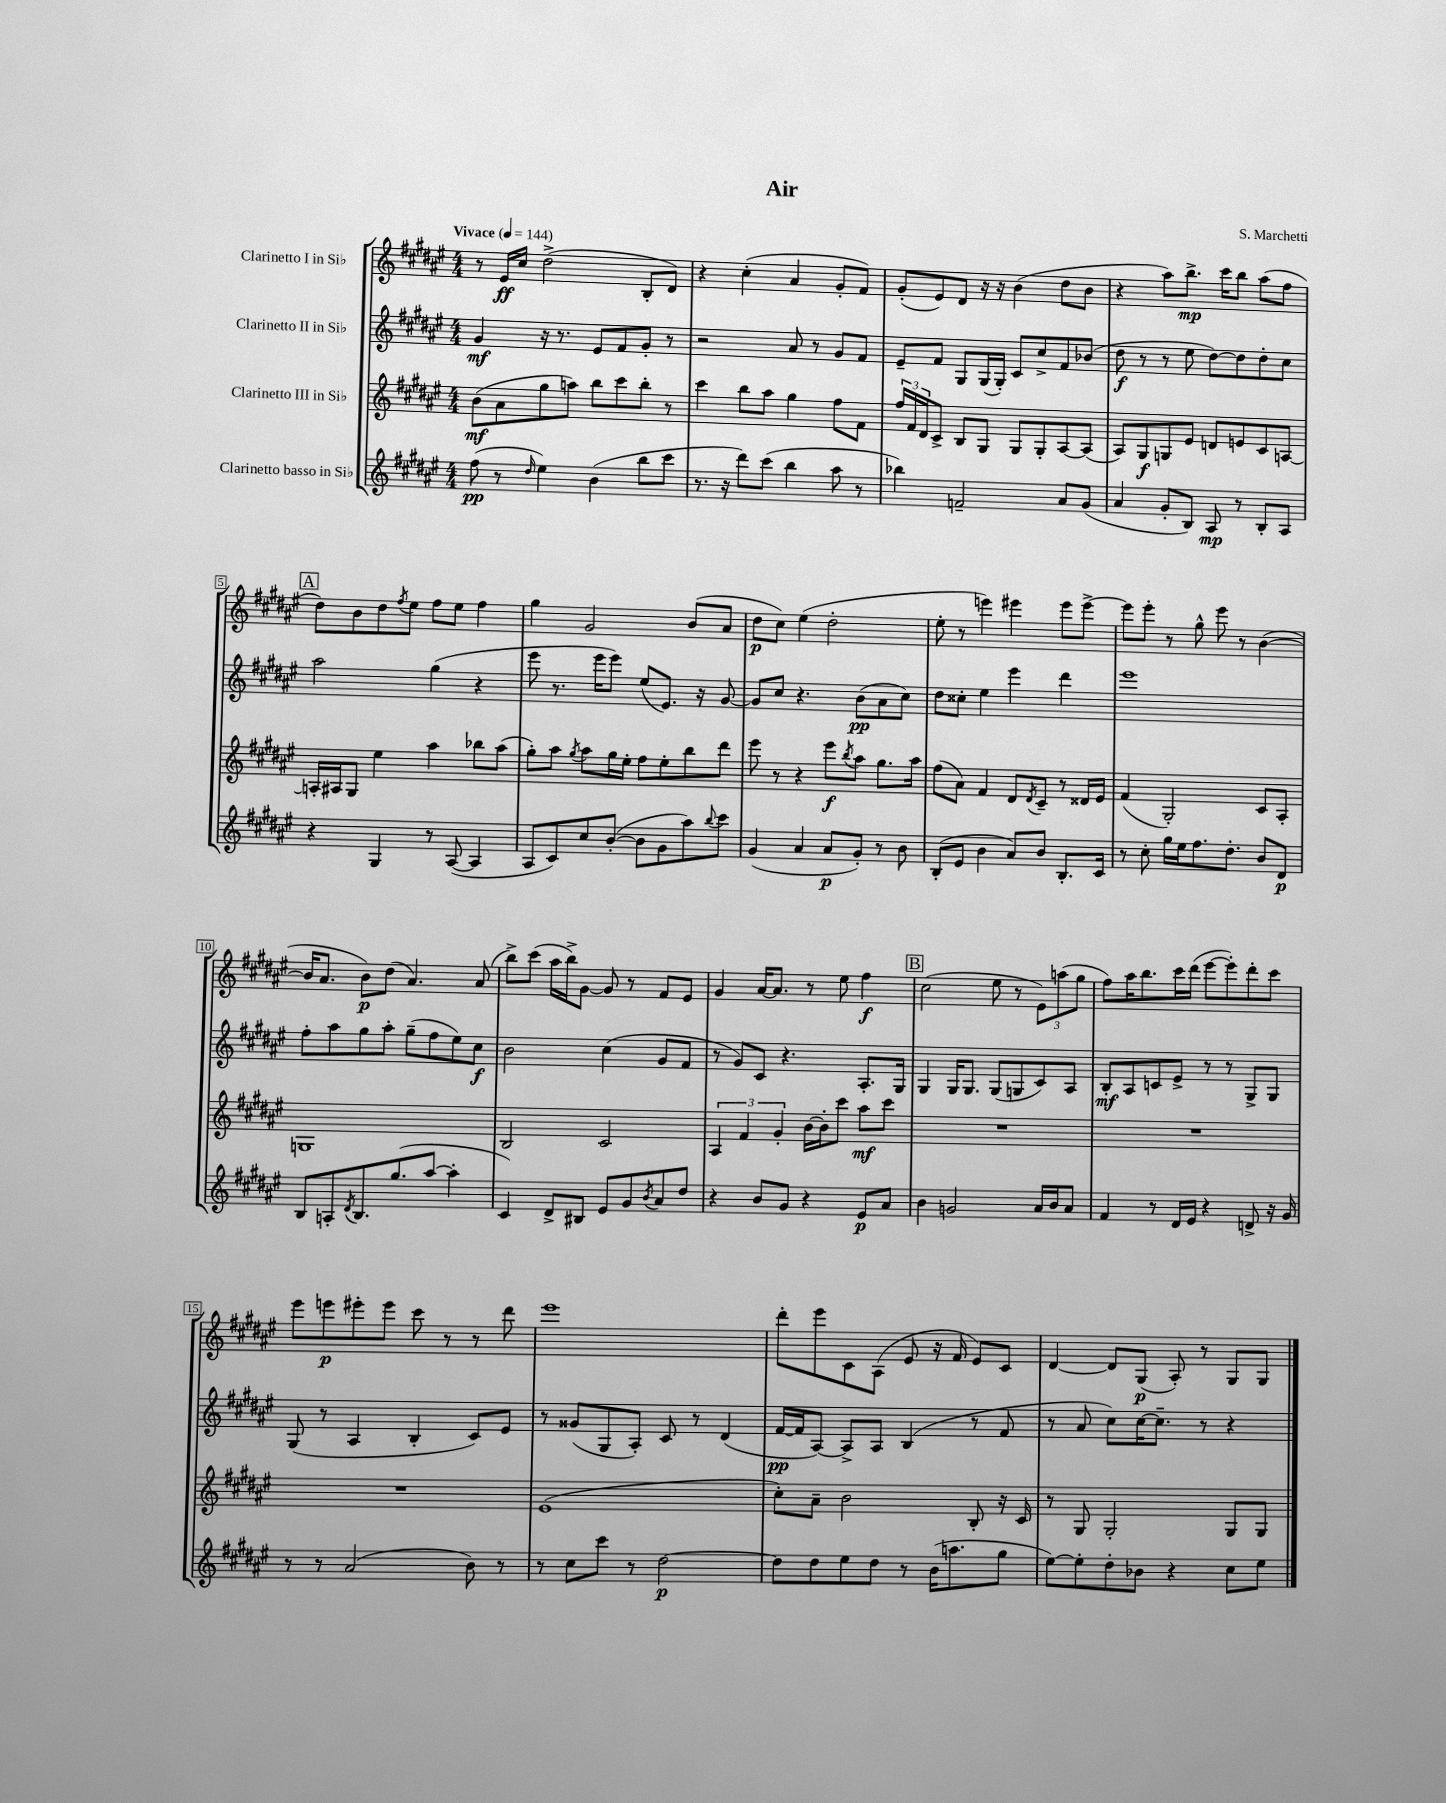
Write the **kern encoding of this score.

**kern	**dynam	**kern	**dynam	**kern	**dynam	**kern	**dynam
*part4	*part4	*part3	*part3	*part2	*part2	*part1	*part1
*staff4	*staff4	*staff3	*staff3	*staff2	*staff2	*staff1	*staff1
*I"Clarinetto basso in Si♭	*	*I"Clarinetto III in Si♭	*	*I"Clarinetto II in Si♭	*	*I"Clarinetto I in Si♭	*
*clefG2	*	*clefG2	*	*clefG2	*	*clefG2	*
*k[f#c#g#d#a#e#]	*	*k[f#c#g#d#a#e#]	*	*k[f#c#g#d#a#e#]	*	*k[f#c#g#d#a#e#]	*
*M4/4	*	*M4/4	*	*M4/4	*	*M4/4	*
*MM144	*	*MM144	*	*MM144	*	*MM144	*
=1	=1	=1	=1	=1	=1	=1	=1
!	!	!	!	!	!	!LO:TX:a:B:t=Vivace	!
(8ff#\	pp	(8b\L	mf	4g#/	mf	8r	.
8r	.	8a#\	.	.	.	16e#/LL	ff
.	.	.	.	.	.	16cc#/JJ	.
16qqdd#/	.	.	.	.	.	.	.
4ee#\)	.	8gg#\	.	16r	.	(2dd#^\	.
.	.	.	.	8.r	.	.	.
.	.	8aan\J)	.	.	.	.	.
(4b\	.	8bb\L	.	8e#/L	.	.	.
.	.	8ccc#\	.	8f#/	.	.	.
8bb\L	.	8bb'\J	.	8g#'/J	.	8B'/L	.
8ccc#\J	.	8r	.	8r	.	8d#/J)	.
=2	=2	=2	=2	=2	=2	=2	=2
8.r	.	4ccc#\	.	2r	.	4r	.
16r	.	.	.	.	.	.	.
8ddd#\L)	.	8bb\L	.	.	.	(4cc#'\	.
(8ccc#\J	.	8aa#\J	.	.	.	.	.
4bb\	.	4gg#\	.	8a#/	.	4a#/	.
.	.	.	.	8r	.	.	.
8aa#\	.	8ff#\L	.	8g#/L	.	8g#'/L	.
8r	.	8f#\J	.	8f#/J	.	8f#/J)	.
=3	=3	=3	=3	=3	=3	=3	=3
4bb-X\)	.	24ff#/LL	.	8e#~/L	.	(8g#'/L	.
.	.	24f#/	.	.	.	.	.
.	.	24d#/J	.	.	.	.	.
.	.	8c#^/J	.	8f#/J	.	8e#/)	.
2fn~/	.	8B/L	.	8G#/L	.	8d#/J	.
.	.	8G#/J	.	(16G#/L	.	16r	.
.	.	.	.	16G#'/JJ)	.	16r	.
.	.	8G#/L	.	8c#/L	.	(4b\	.
.	.	8G#'/	.	8cc#^/	.	.	.
8a#/L	.	[8A#/	.	8f#/	.	8dd#\L	.
(8g#/J	.	(8A#/J]	.	(8b-X/J	.	8b\J	.
=4	=4	=4	=4	=4	=4	=4	=4
4a#/	.	8A#/L)	.	8dd#\	f	4r	.
.	.	8G#/	f	8r	.	.	.
8g#'/L	.	8Gn/	.	8r	.	8aa#\L)	.
8B/J)	.	8e#/J	.	8ee#\	.	8.bb^\J	mp
8A#/	mp	8dn/L	.	[8dd#\L)	.	.	.
.	.	.	.	.	.	16ccc#\KL	.
8r	.	8en/	.	8dd#\]	.	8bb\J	.
8B'/L	.	8c#/	.	8dd#'\	.	(8aa#\L	.
8A#/J	.	[8An/J	.	8cc#\J	.	8ff#\J	.
!!LO:LB:g=z
!!LO:REH:place=s1:t=A
=5	=5	=5	=5	=5	=5	=5	=5
4r	.	16An'/LL]	.	2aa#\	.	8dd#\L)	.
.	.	16A#X/J	.	.	.	.	.
.	.	8G#/J	.	.	.	8b\	.
4G#/	.	4ee#\	.	.	.	8dd#\	.
.	.	.	.	.	.	8qff#/	.
.	.	.	.	.	.	8ee#\J	.
8r	.	4aa#\	.	(4gg#\	.	8ff#\L	.
([8A#/	.	.	.	.	.	8ee#\J	.
4A#/]	.	8bb-X\L	.	4r	.	4ff#\	.
.	.	(8aa#\J	.	.	.	.	.
=6	=6	=6	=6	=6	=6	=6	=6
8A#/L	.	8gg#'\L)	.	8eee#\	.	4gg#\	.
8c#/)	.	8aa#\J	.	8.r	.	.	.
.	.	8qgg#/	.	.	.	.	.
8cc#/	.	8aa#\L	.	.	.	2g#/	.
.	.	.	.	16eee#\KL	.	.	.
([8b'/J	.	16gg#\L	.	8eee#\J)	.	.	.
.	.	16ee#'\JJ	.	.	.	.	.
8b\L]	.	8ff#\L	.	(8ee#/L	.	.	.
8g#\	.	8ee#'\	.	8.e#/J)	.	.	.
8aa#\)	.	8bb\	.	.	.	(8b/L	.
.	.	.	.	16r	.	.	.
8qqbb/	.	.	.	.	.	.	.
8ccc#\J	.	8ddd#\J	.	[8g#/	.	8a#/J	.
=7	=7	=7	=7	=7	=7	=7	=7
(4g#/	.	8eee#\	.	8g#/L]	.	8dd#\L	p
.	.	8r	.	8cc#/J	.	8cc#\J)	.
4a#/	.	4r	.	4.r	.	(4ee#\	.
8a#/L	p	8eee#\L	f	.	.	2dd#'\	.
.	.	8qbb/	.	.	.	.	.
8g#'/J)	.	8aa#\J	.	(8b\L	pp	.	.
8r	.	8.gg#\L	.	8a#\	.	.	.
8b\	.	.	.	8cc#\J)	.	.	.
.	.	16aa#\Jk	.	.	.	.	.
=8	=8	=8	=8	=8	=8	=8	=8
(8B'/L	.	(8ff#\L	.	8dd#\L	.	8ee#'\	.
8e#/J	.	8a#\J)	.	8cc##X'\J	.	8r	.
4b\	.	4f#/	.	4ee#\	.	4eeen\)	.
8a#/L)	.	8d#/L	.	4eee#\	.	4eee#X\	.
.	.	8qd#/	.	.	.	.	.
8b/J	.	8c#~/J	.	.	.	.	.
8.B'/L	.	8r	.	4ddd#\	.	8eee#\L	.
.	.	16d##X/LL	.	.	.	[8eee#^\J	.
16c#/Jk	.	16e#/JJ	.	.	.	.	.
=9	=9	=9	=9	=9	=9	=9	=9
8r	.	(4f#/	.	1eee#	.	8eee#\L]	.
8cc#'\	.	.	.	.	.	8eee#'\J	.
16gg#\LL	.	2G#'/)	.	.	.	8r	.
16ee#\J	.	.	.	.	.	.	.
8.ff#\	.	.	.	.	.	8gg#^^\	.
.	.	.	.	.	.	8eee#\	.
8.dd#'\J	.	.	.	.	.	.	.
.	.	.	.	.	.	8r	.
8b/L	.	8c#/L	.	.	.	([4b\	.
8d#/J	p	8A#'/J	.	.	.	.	.
!!LO:LB:g=z
=10	=10	=10	=10	=10	=10	=10	=10
8B/L	.	1Gn	.	8ff#'\L	.	16b/KL]	.
.	.	.	.	.	.	8.a#/J	.
8An'/	.	.	.	8aa#\	.	.	.
8qd#/	.	.	.	.	.	.	.
8.B/	.	.	.	8gg#\	.	8b\L)	p
.	.	.	.	8aa#'\J	.	(8dd#\J	.
(8.gg#/	.	.	.	.	.	.	.
.	.	.	.	(8gg#~\L	.	4.a#/)	.
[8aa#/J	.	.	.	8ff#\	.	.	.
4aa#'\]	.	.	.	8ee#\)	.	.	.
.	.	.	.	8cc#\J	f	(8a#/	.
=11	=11	=11	=11	=11	=11	=11	=11
4c#/)	.	2B/	.	2b\	.	8bb^\L)	.
.	.	.	.	.	.	(8ccc#\J	.
8d#^/L	.	.	.	.	.	16aa#\LL	.
.	.	.	.	.	.	16bb^\J)	.
8B#X/J	.	.	.	.	.	[8g#\J	.
8e#/L	.	2c#/	.	(4cc#\	.	8g#/]	.
8g#/	.	.	.	.	.	8r	.
8qb/	.	.	.	.	.	.	.
8a#/	.	.	.	8g#/L	.	8f#/L	.
8dd#/J	.	.	.	8f#/J	.	8e#/J	.
=12	=12	=12	=12	=12	=12	=12	=12
4r	.	6A#/	.	8r	.	4g#/	.
.	.	.	.	8g#/L)	.	.	.
.	.	6f#/	.	.	.	.	.
8b/L	.	.	.	8c#/J	.	[16a#/KL	.
.	.	.	.	.	.	8.a#/J]	.
.	.	6g#'/	.	.	.	.	.
8g#/J	.	.	.	4.r	.	.	.
4r	.	[16b\LL	.	.	.	8r	.
.	.	16b'\J]	.	.	.	.	.
.	.	8ccc#\J	.	.	.	8ee#\	.
8e#/L	p	8aa#\L	mf	8.A#'/L	.	4ff#\	f
8a#/J	.	8ccc#\J	.	.	.	.	.
.	.	.	.	16G#/Jk	.	.	.
!!LO:REH:place=s1:t=B
=13	=13	=13	=13	=13	=13	=13	=13
4b\	.	1r	.	4G#/	.	(2cc#\	.
2gn/	.	.	.	16G#/KL	.	.	.
.	.	.	.	8.G#/J	.	.	.
.	.	.	.	(8G#/L	.	8ee#\	.
.	.	.	.	8Gn/	.	8r	.
16a#/LL	.	.	.	8c#/)	.	12e#\L)	.
16b/J	.	.	.	.	.	.	.
.	.	.	.	.	.	(12aan\	.
8a#/J	.	.	.	8A#/J	.	.	.
.	.	.	.	.	.	12gg#\J	.
=14	=14	=14	=14	=14	=14	=14	=14
4f#/	.	1r	.	8B'/L	mf	8ff#\L)	.
.	.	.	.	8A#/	.	16aa#\K	.
.	.	.	.	.	.	8.bb\	.
8r	.	.	.	8cn/	.	.	.
16d#/LL	.	.	.	8e#^/J	.	16ccc#\L	.
16e#/JJ	.	.	.	.	.	(16ddd#\JJ	.
4r	.	.	.	8r	.	[8eee#\L	.
.	.	.	.	8r	.	8eee#'\])	.
8dn^/	.	.	.	8G#^/L	.	8ddd#'\	.
16r	.	.	.	8G#/J	.	8ccc#\J	.
16g#/	.	.	.	.	.	.	.
!!LO:LB:g=z
=15	=15	=15	=15	=15	=15	=15	=15
8r	.	1r	.	(8G#/	.	8eee#\L	.
8r	.	.	.	8r	.	8eeen\	p
(2a#/	.	.	.	4A#/	.	8eee#X'\	.
.	.	.	.	.	.	8eee#\J	.
.	.	.	.	4B'/	.	8ccc#\	.
.	.	.	.	.	.	8r	.
8b\)	.	.	.	8c#/L)	.	8r	.
8r	.	.	.	8e#/J	.	8ddd#\	.
=16	=16	=16	=16	=16	=16	=16	=16
8r	.	(1e#	.	8r	.	1eee#	.
8cc#\L	.	.	.	(8g##X/L	.	.	.
8ccc#\J	.	.	.	8G#/	.	.	.
8r	.	.	.	8A#'/J)	.	.	.
[2dd#\	p	.	.	8c#/	.	.	.
.	.	.	.	8r	.	.	.
.	.	.	.	(4d#/	.	.	.
=17	=17	=17	=17	=17	=17	=17	=17
8dd#\L]	.	8cc#'\L)	.	[16f#/LL	pp	8ddd#'\L	.
.	.	.	.	16f#/J]	.	.	.
8dd#\	.	8a#~\J	.	[8A#/J)	.	8eee#\	.
8ee#\	.	2b\	.	8A#^/L]	.	8c#\	.
8dd#\J	.	.	.	8A#/J	.	(8A#\J	.
8r	.	.	.	(4B/	.	8e#/	.
(16b\KL	.	.	.	.	.	16r	.
8.aan\	.	.	.	.	.	16f#/	.
.	.	8B'/	.	8r	.	8e#/L)	.
8gg#\J	.	16r	.	8f#/	.	8c#/J	.
.	.	16c#/	.	.	.	.	.
=18	=18	=18	=18	=18	=18	=18	=18
[8ee#\L)	.	8r	.	8r	.	[4d#/	.
8ee#'\]	.	8G#/	.	8a#/	.	.	.
8dd#'\	.	2G#'/	.	8cc#\L)	.	8d#/L]	.
8b-X\J	.	.	.	[16cc#\K	.	(8G#/J	p
.	.	.	.	8.cc#~\J]	.	.	.
4r	.	.	.	.	.	8A#'/)	.
.	.	.	.	8r	.	8r	.
8cc#\L	.	8G#/L	.	4r	.	8G#/L	.
8ee#\J	.	8G#/J	.	.	.	8G#/J	.
==	==	==	==	==	==	==	==
*-	*-	*-	*-	*-	*-	*-	*-
